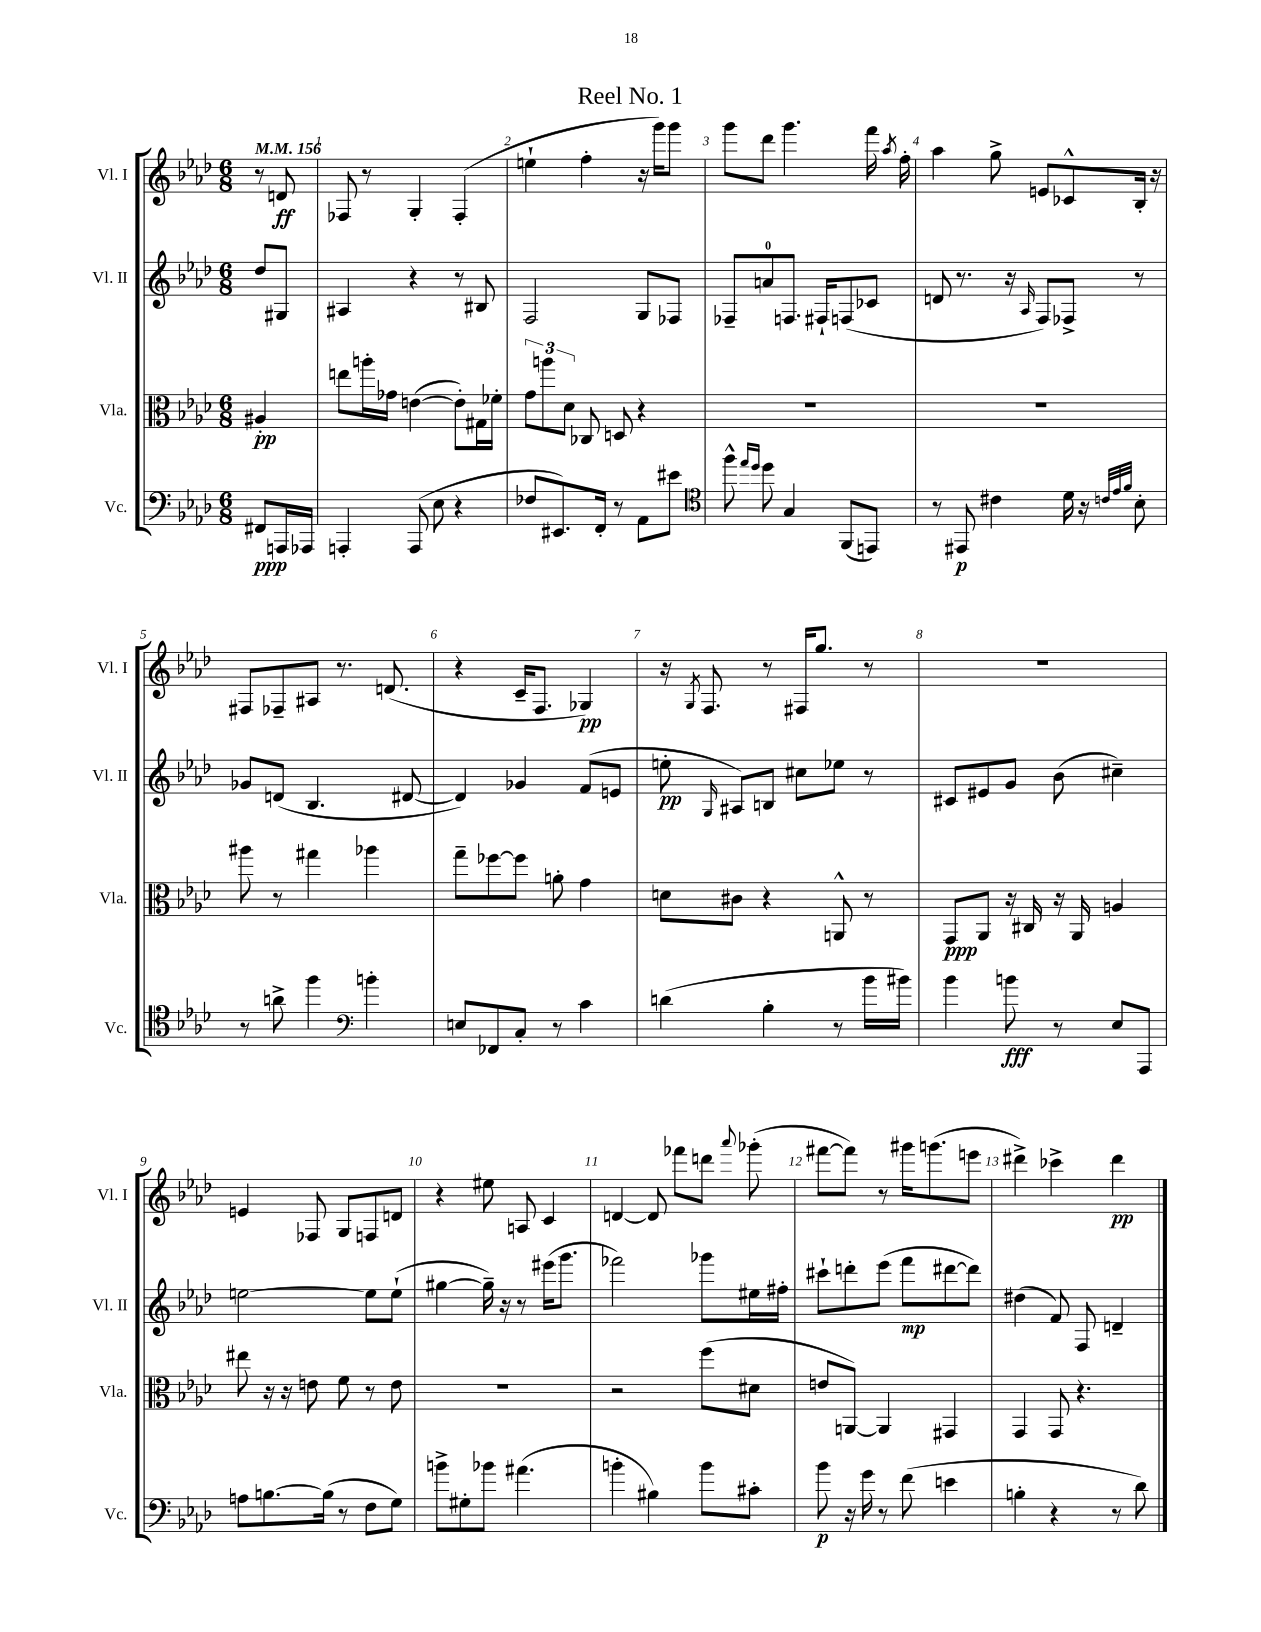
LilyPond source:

\header { title = "Reel No. 1" }
<<
\new StaffGroup <<
\new Staff = "s0" \with { instrumentName = "Vl. I" shortInstrumentName = "Vl. I" } {
    \clef treble \key aes \major \numericTimeSignature \time 6/8 \partial 4 \tempo 4 = 156
    \autoBeamOff r8 d'8\ff |
    fes8 r8 g4-. fes4-.( |
    e''4-! f''4-. r16 g'''16[) g'''8] |
    g'''8[ des'''8] g'''4. f'''16 \acciaccatura { aes''8 } f''16-. |
    aes''4 g''8-> e'8[ ces'8-^ bes16]-. r16 |
    fis8[ fes8-- ais8] r8. d'8.( |
    r4 c'16[-- f8.] ges4\pp) |
    r16 \acciaccatura { g8 } f8. r8 fis16[ g''8.] r8 |
    R2. |
    e'4 fes8 g8[ f8 d'8] |
    r4 eis''8 a8 c'4 |
    d'4~ d'8 fes'''8[ d'''8] \appoggiatura { aes'''8 } ges'''8-.( |
    fis'''8[~ fis'''8]) r8 gis'''16[ g'''8.( e'''8] |
    dis'''4->) ces'''4-> dis'''4\pp \bar "|." |
}
\new Staff = "s1" \with { instrumentName = "Vl. II" shortInstrumentName = "Vl. II" } {
    \clef treble \key aes \major \numericTimeSignature \time 6/8 \partial 4
    \autoBeamOff des''8[ gis8] |
    ais4 r4 r8 bis8 |
    f2 g8[ fes8] |
    fes8[-- a'8-0 f8.] fis16[-! f8( ces'8] |
    d'8 r8. r16 \grace { aes16 } f8[) fes8]-> r8 |
    ges'8[ d'8]( bes4. dis'8~ |
    dis'4) ges'4 f'8[( e'8] |
    e''8-.\pp \grace { g16 } ais8[) b8] cis''8[ ees''8] r8 |
    cis'8[ eis'8 g'8] bes'8( cis''4--) |
    e''2~ e''8[ e''8]-!( |
    gis''4~ gis''16--) r16 r8 eis'''16[( g'''8.] |
    fes'''2) ges'''8[ eis''16 fis''16]-. |
    cis'''8[-! d'''8-. ees'''8]( f'''8[\mp dis'''8~ dis'''8]) |
    dis''4( f'8) f8 d'4-- \bar "|." |
}
\new Staff = "s2" \with { instrumentName = "Vla." shortInstrumentName = "Vla." } {
    \clef alto \key aes \major \numericTimeSignature \time 6/8 \partial 4
    \autoBeamOff ais4-.\pp |
    e''8[ a''16-. ges'16] e'4~( e'8[-.) gis16 fes'16]-. |
    \tuplet 3/2 { g'8[ a''8 des'8] } ces8 d8 r4 |
    R2. |
    R2. |
    ais''8 r8 gis''4 aes''4 |
    g''8[-- fes''8~ fes''8] a'8-. g'4 |
    d'8[ cis'8] r4 a,8-^ r8 |
    g,8[\ppp aes,8] r16 cis16 r16 aes,16 a4 |
    eis''8 r16 r16 e'8 f'8 r8 e'8 |
    R2. |
    r2 f''8[( dis'8] |
    e'8[ a,8]~) a,4 gis,4 |
    g,4 g,8 r4. \bar "|." |
}
\new Staff = "s3" \with { instrumentName = "Vc." shortInstrumentName = "Vc." } {
    \clef bass \key aes \major \numericTimeSignature \time 6/8 \partial 4
    \autoBeamOff fis,8[\ppp a,,16 aes,,16] |
    a,,4-. a,,8( ees8 r4 |
    fes8[ eis,8.) f,16]-. r8 aes,8[ eis'8] |
    \clef tenor f''8-^ \grace { ees''16[ des''16] } des''8 g4 f,8[( e,8]) |
    r8 eis,8\p cis'4 des'16 r16 \grace { c'32[ ees'32 f'32] } bes8-. |
    r8 a'8-> f''4 \clef bass b'4-. |
    e8[ fes,8 c8]-. r8 c'4 |
    d'4( bes4-. r8 bes'16[ bis'16]) |
    bes'4 b'8\fff r8 ees8[ aes,,8] |
    a8[ b8.~ b16]( r8 f8[ g8]) |
    b'8[-> gis8-. bes'8] ais'4.( |
    b'4-. bis4) b'8[ cis'8]-. |
    bes'8\p r16 g'16 r8 f'8( e'4 |
    b4-. r4 r8 des'8) \bar "|." |
}
>>
>>
\layout { \context { \Score \override BarNumber.break-visibility = ##(#f #t #t) barNumberVisibility = #all-bar-numbers-visible } }
